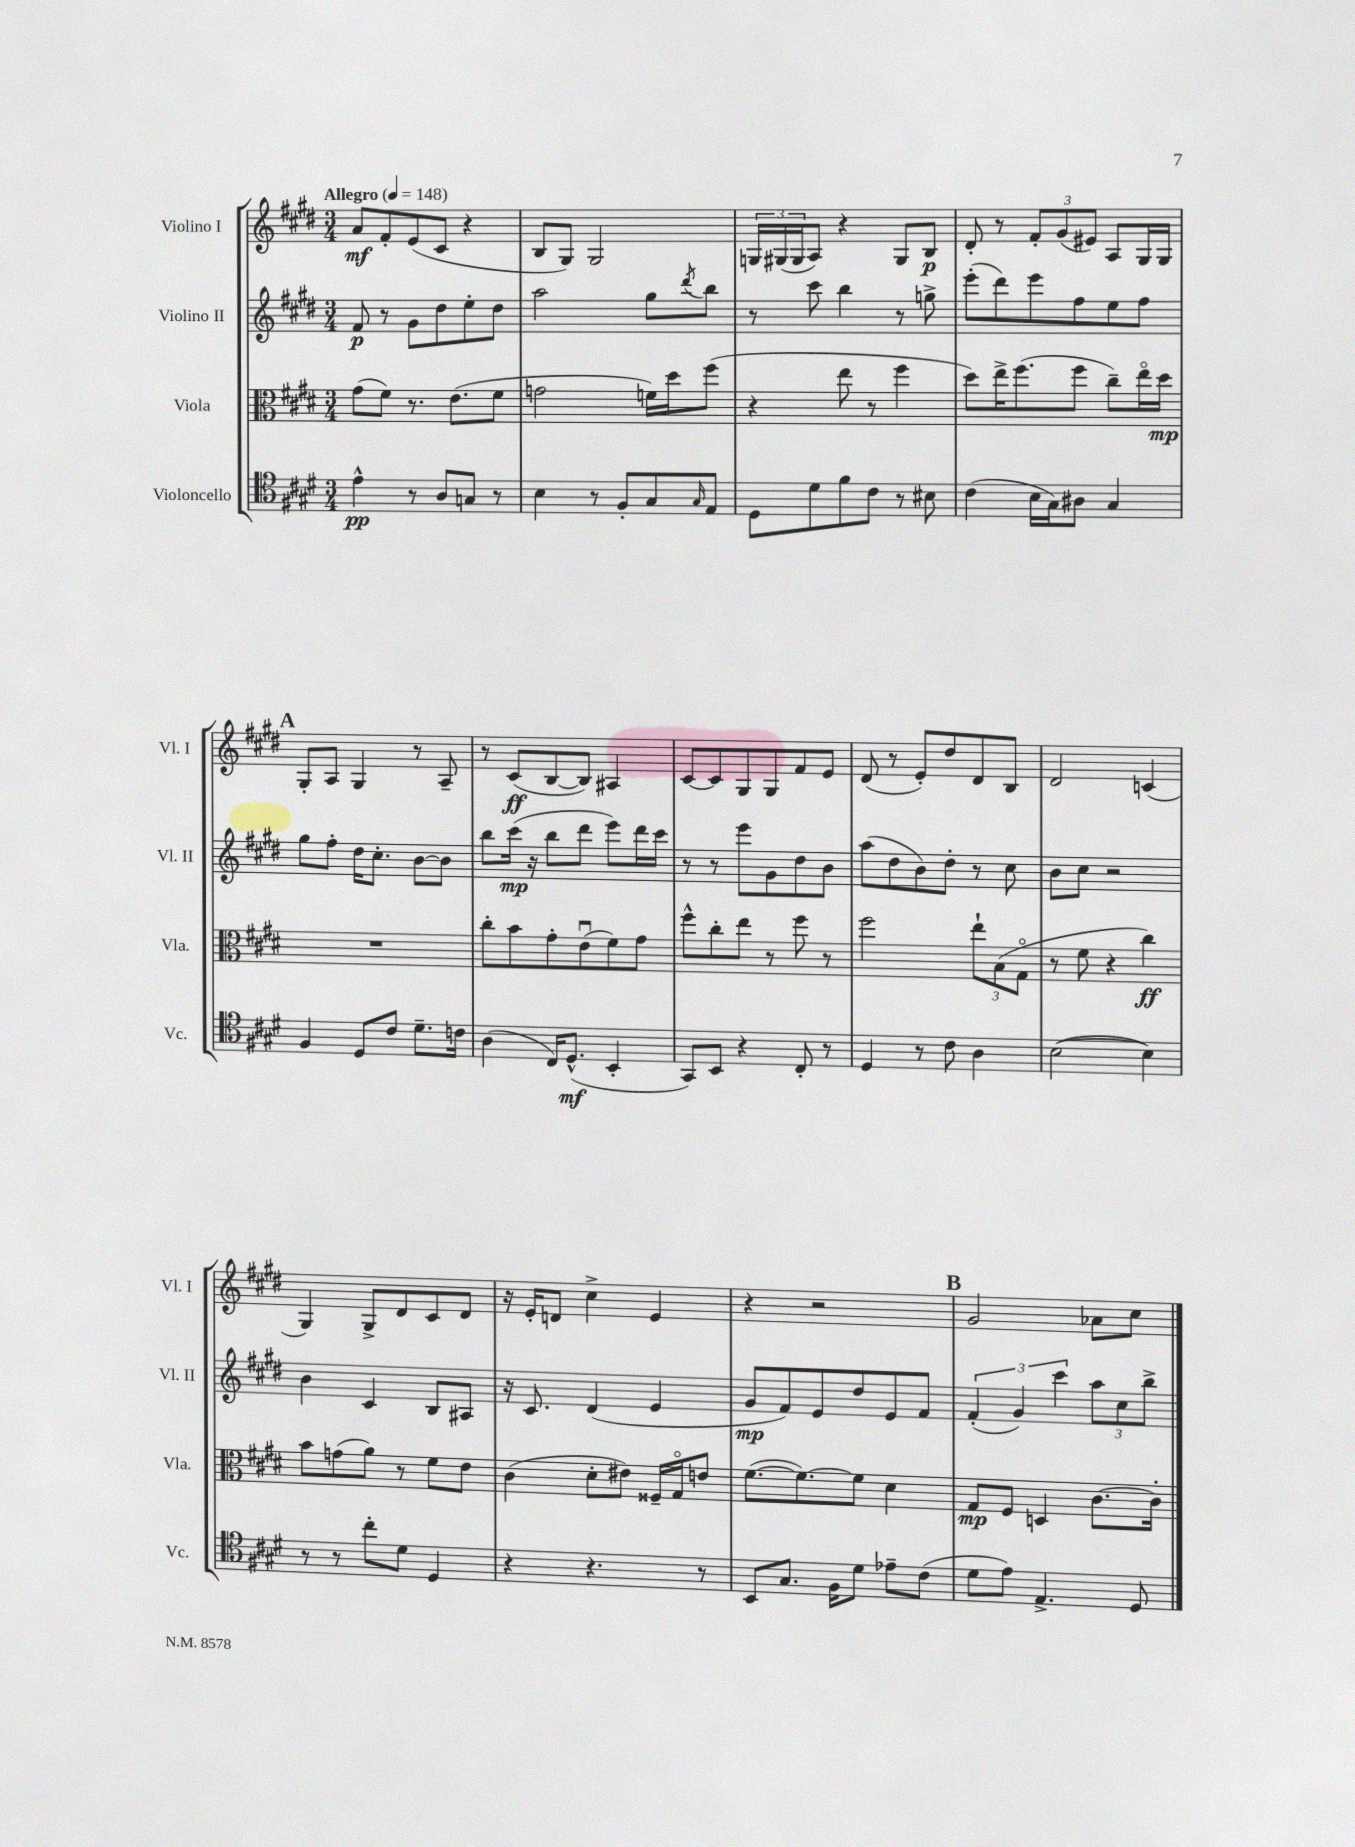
<<
\new StaffGroup <<
\new Staff = "s0" \with { instrumentName = "Violino I" shortInstrumentName = "Vl. I" } {
    \clef treble \key e \major \numericTimeSignature \time 3/4 \tempo "Allegro" 4 = 148
    a'8\mf fis'8-. e'8( cis'8 r4 |
    b8 gis8) gis2 |
    \tuplet 3/2 { g16 gis16( gis16 } a8) r4 gis8 b8\p |
    dis'8-. r8 \tuplet 3/2 { fis'8-. gis'8( eis'8) } a8 gis16 gis16 |
    \mark \markup { \bold "A" } gis8-. a8 gis4 r8 a8-- |
    r8 cis'8\ff( b8~ b8) ais4 |
    cis'8~ cis'8 gis8 gis8 fis'8 e'8 |
    dis'8( r8 e'8-.) dis''8 dis'8 b8 |
    dis'2 c'4( |
    gis4) gis8-> dis'8 cis'8 dis'8 |
    r16 e'16-. d'8 cis''4-> e'4 |
    r4 r2 |
    \mark \markup { \bold "B" } gis'2 aes'8 cis''8 \bar "|." |
}
\new Staff = "s1" \with { instrumentName = "Violino II" shortInstrumentName = "Vl. II" } {
    \clef treble \key e \major \numericTimeSignature \time 3/4
    fis'8\p r8 gis'8 dis''8 e''8-. dis''8 |
    a''2 gis''8 \acciaccatura { dis'''8 } b''8 |
    r8 cis'''8 b''4 r8 g''8-> |
    e'''8-.( dis'''8) e'''8 fis''8 e''8 fis''8 |
    \mark \markup { \bold "A" } gis''8 fis''8-. dis''16 cis''8.-. b'8~ b'8 |
    b''8 cis'''16\mp( r16 b''8 dis'''8 e'''8) dis'''16 cis'''16 |
    r8 r8 e'''8 gis'8 dis''8 b'8 |
    a''8( dis''8 b'8) dis''8-. r8 cis''8 |
    b'8 cis''8 r2 |
    b'4 cis'4 b8 ais8 |
    r16 cis'8. dis'4( e'4 |
    gis'8\mp fis'8) e'8 dis''8 e'8 fis'8 |
    \mark \markup { \bold "B" } \tuplet 3/2 { fis'4-.( gis'4) cis'''4 } \tuplet 3/2 { a''8 cis''8 b''8-> } \bar "|." |
}
\new Staff = "s2" \with { instrumentName = "Viola" shortInstrumentName = "Vla." } {
    \clef alto \key e \major \numericTimeSignature \time 3/4
    gis'8( fis'8) r8. e'8.( fis'8 |
    g'2 f'16) dis''16 fis''8( |
    r4 e''8 r8 fis''4 |
    dis''8) e''16-> fis''8.( fis''8 cis''8--) e''16\flageolet dis''16\mp |
    \mark \markup { \bold "A" } R2. |
    cis''8-. b'8 gis'8-. e'8\downbow( fis'8) gis'8 |
    fis''8-^ cis''8-. e''8 r8 fis''8 r8 |
    fis''2 \tuplet 3/2 { e''8-! b8( gis8\flageolet } |
    r8 fis'8 r4 cis''4\ff) |
    b'8 g'8( a'8) r8 fis'8 e'8 |
    cis'4( dis'8-. eis'8) fisis16-- gis16\flageolet e'8 |
    fis'8.~( fis'8.~) fis'8 dis'4 |
    \mark \markup { \bold "B" } gis8\mp fis8 d4 cis'8.~ cis'16-. \bar "|." |
}
\new Staff = "s3" \with { instrumentName = "Violoncello" shortInstrumentName = "Vc." } {
    \clef tenor \key e \major \numericTimeSignature \time 3/4
    e'4-^\pp r8 a8 g8 r8 |
    b4 r8 fis8-. gis8 \grace { gis16 } e8 |
    dis8 dis'8 fis'8 cis'8 r8 bis8 |
    cis'4( b16 gis16) ais8 gis4 |
    \mark \markup { \bold "A" } fis4 dis8 cis'8 dis'8.-- c'16 |
    a4( cis16) dis8.-^\mf( b,4-. |
    gis,8) b,8 r4 cis8-. r8 |
    dis4 r8 cis'8 a4 |
    b2~( b4) |
    r8 r8 cis''8-. dis'8 dis4 |
    r4 r4. r8 |
    b,8 gis8. fis16 dis'8 ees'8-- cis'8( |
    \mark \markup { \bold "B" } dis'8 e'8) e4.-> dis8 \bar "|." |
}
>>
>>
\layout { \context { \Score \remove "Bar_number_engraver" } }
